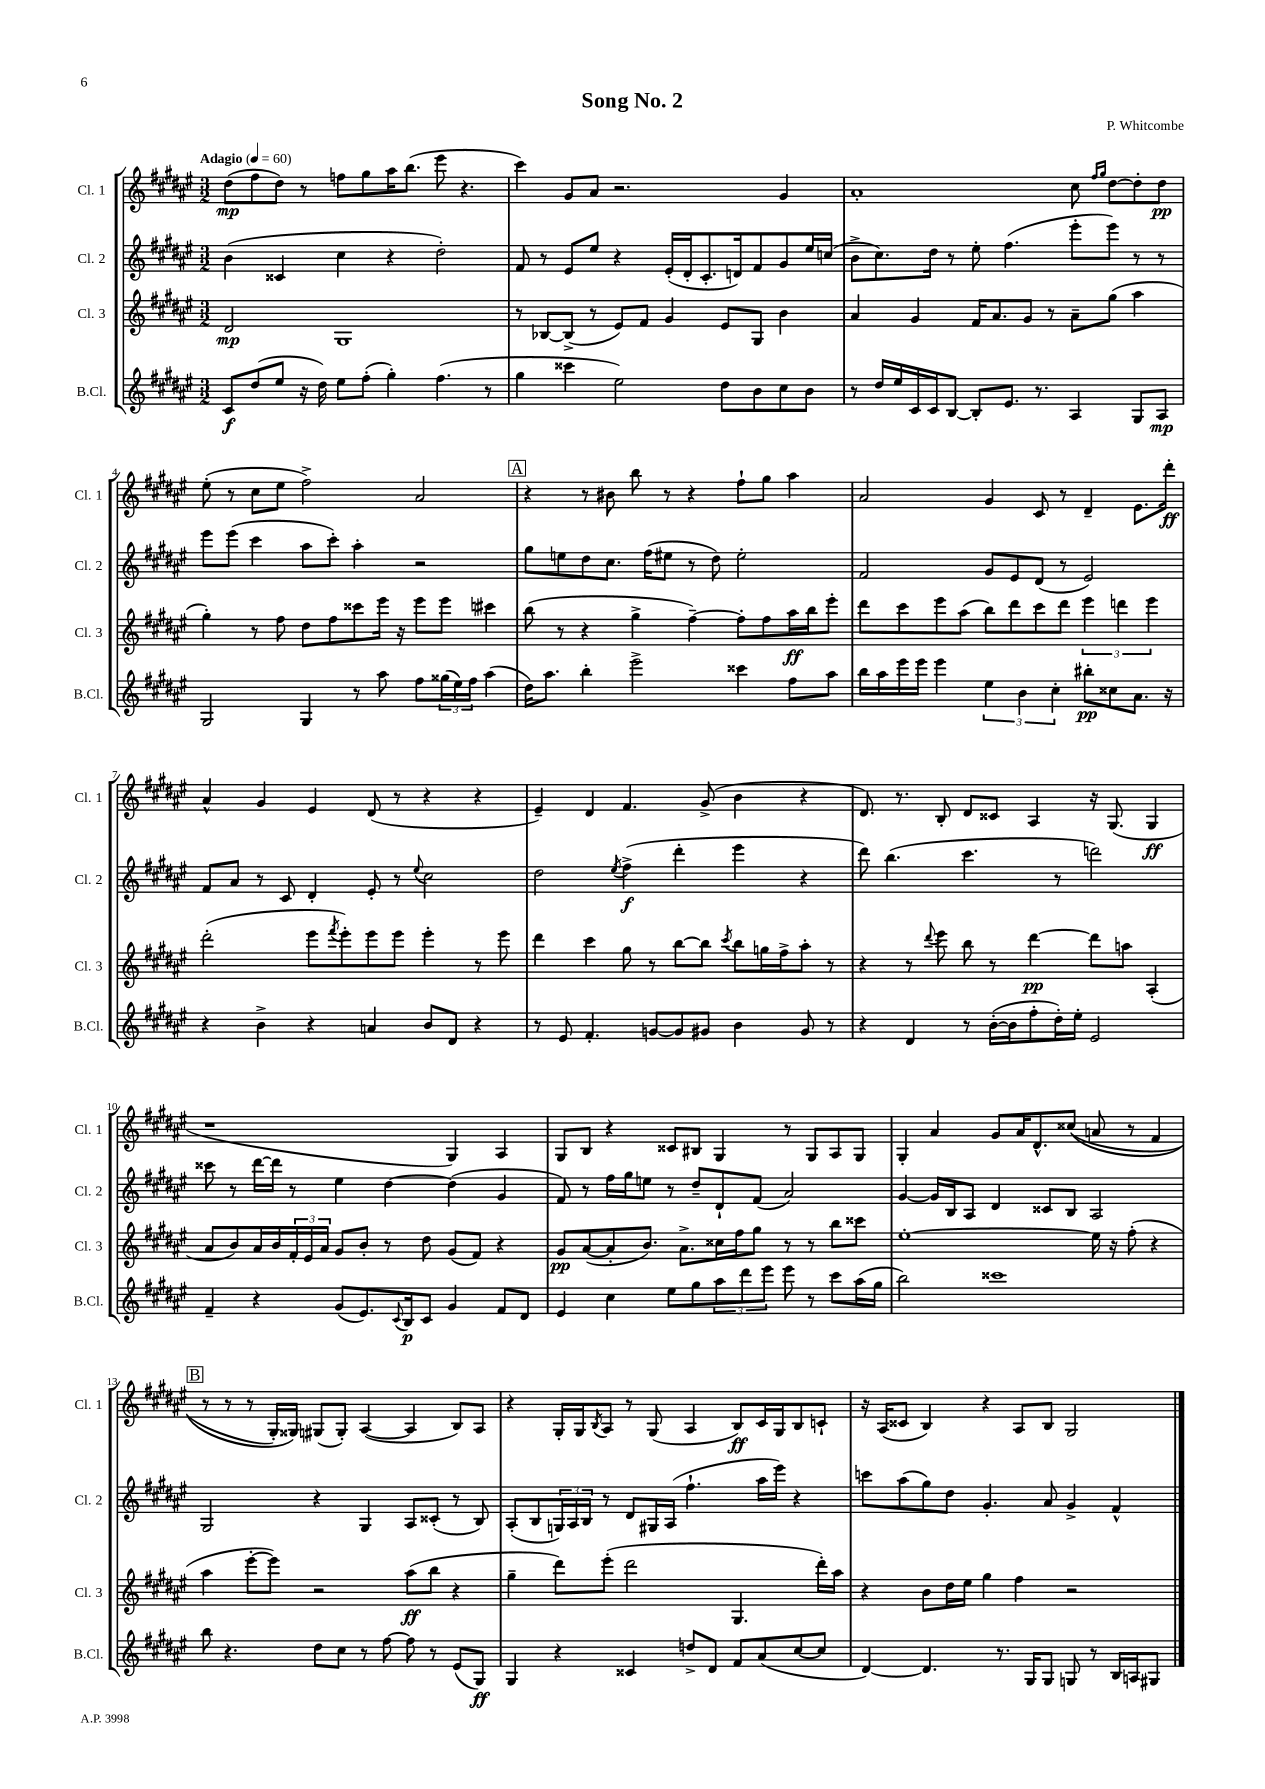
\header { title = "Song No. 2" composer = "P. Whitcombe" }
<<
\new StaffGroup <<
\new Staff = "s0" \with { instrumentName = "Cl. 1" shortInstrumentName = "Cl. 1" } {
    \clef treble \key fis \major \numericTimeSignature \time 3/2 \tempo "Adagio" 4 = 60
    dis''8\mp( fis''8 dis''8) r8 f''8 gis''8 ais''16 b''8.( eis'''8 r4. |
    cis'''4) gis'8 ais'8 r2. gis'4 |
    ais'1-. cis''8 \grace { fis''16 gis''16 } dis''8~ dis''8-. dis''8\pp |
    eis''8-.( r8 cis''8 eis''8 fis''2->) ais'2 |
    \mark \markup { \box "A" } r4 r8 bis'8 b''8 r8 r4 fis''8-! gis''8 ais''4 |
    ais'2 gis'4 cis'8 r8 dis'4-- eis'8. dis'''16-.\ff |
    ais'4-^ gis'4 eis'4 dis'8( r8 r4 r4 |
    eis'4--) dis'4 fis'4. gis'8->( b'4 r4 |
    dis'8.) r8. b8-. dis'8 cisis'8 ais4 r16 gis8.( gis4\ff |
    r1 gis4) ais4 |
    gis8 b8 r4 cisis'8 bis8 gis4 r8 gis8 ais8 gis8 |
    gis4-. ais'4 gis'8 ais'16 dis'8.-^ cisis''8(\( a'8 r8 fis'4 |
    \mark \markup { \box "B" } r8 r8 r8 gis16-.) gisis16\) gis8( gis8-.) ais4~( ais4 b8) ais8 |
    r4 gis16-. gis16 \acciaccatura { b8 } ais8 r8 gis8( ais4 b8\ff) cis'16 gis16 b8 c'8-! |
    r16 ais16( cisis'8 b4) r4 ais8 b8 gis2 \bar "|." |
}
\new Staff = "s1" \with { instrumentName = "Cl. 2" shortInstrumentName = "Cl. 2" } {
    \clef treble \key fis \major \numericTimeSignature \time 3/2
    b'4( cisis'4 cis''4 r4 dis''2-.) |
    fis'8 r8 eis'8 eis''8 r4 eis'16-.( dis'16-. cis'8.-. d'16) fis'8 gis'8 eis''16 c''16( |
    b'8-> cis''8.) dis''16 r8 eis''8-. fis''4.( eis'''8-. eis'''8) r8 r8 |
    eis'''8 eis'''8( cis'''4 ais''8 cis'''8-.) ais''4-. r2 |
    \mark \markup { \box "A" } gis''8 e''8 dis''8 cis''8. fis''16( eis''8 r8 dis''8) eis''2-. |
    fis'2 gis'8 eis'8 dis'8( r8 eis'2) |
    fis'8 ais'8 r8 cis'8 dis'4-. eis'8-. r8 \appoggiatura { eis''8 } cis''2 |
    dis''2 \acciaccatura { eis''8 } fis''4->\f( dis'''4-. eis'''4 r4 |
    dis'''8) b''4.( cis'''4. r8 d'''2) |
    cisis'''8 r8 dis'''16~ dis'''16 r8 eis''4 dis''4~ dis''4( gis'4 |
    fis'8) r8 fis''16 gis''16 e''8 r8 dis''8-- dis'8-! fis'8( ais'2) |
    gis'4~ gis'16 b16 ais8 dis'4 cisis'8 b8 ais2 |
    \mark \markup { \box "B" } gis2 r4 gis4 ais8 cisis'8-.( r8 b8) |
    ais8-.( b8 \tuplet 3/2 { g16) ais16 b16 } r8 dis'8 gis16 ais16( fis''4.-! ais''16 eis'''16) r4 |
    c'''8 ais''8( gis''8) dis''8 gis'4.-. ais'8 gis'4-> fis'4-^ \bar "|." |
}
\new Staff = "s2" \with { instrumentName = "Cl. 3" shortInstrumentName = "Cl. 3" } {
    \clef treble \key fis \major \numericTimeSignature \time 3/2
    dis'2\mp gis1 |
    r8 bes8~ bes8->( r8 eis'8) fis'8 gis'4 eis'8 gis8 b'4 |
    ais'4 gis'4 fis'16 ais'8. gis'8 r8 ais'8-- gis''8( ais''4 |
    gis''4-.) r8 fis''8 dis''8 fis''8 cisis'''8 eis'''16 r16 eis'''8 eis'''8 cis'''4 |
    \mark \markup { \box "A" } b''8( r8 r4 gis''4-> fis''4~--) fis''8-. fis''8 ais''16\ff b''16 eis'''8-. |
    dis'''8 cis'''8 eis'''8 ais''8( b''8) dis'''8 cis'''8 dis'''8 \tuplet 3/2 { eis'''4 d'''4 eis'''4 } |
    dis'''2-.( eis'''8 \acciaccatura { fis'''8 } eis'''8-.) eis'''8 eis'''8 eis'''4-. r8 eis'''8 |
    dis'''4 cis'''4 gis''8 r8 b''8~ b''8 \acciaccatura { cis'''8 } b''8 g''16 fis''16-> ais''8-. r8 |
    r4 r8 \appoggiatura { dis'''8 } eis'''8 b''8 r8 dis'''4~\pp dis'''8 a''8 ais4-.( |
    ais'8 b'8) ais'16 b'16 \tuplet 3/2 { fis'16-. eis'16 ais'16 } gis'8 b'8-. r8 dis''8 gis'8( fis'8) r4 |
    gis'8\pp ais'8~( ais'8-. b'8.) ais'8.-> cisis''16 fis''16 gis''8 r8 r8 b''8 cisis'''8 |
    eis''1~-. eis''16 r16 fis''8-.( r4 |
    \mark \markup { \box "B" } ais''4 eis'''8~-. eis'''8) r2 ais''8\ff( b''8 r4 |
    gis''4-- dis'''8) eis'''8-.( dis'''2 gis4. dis'''16-.) ais''16 |
    r4 b'8 dis''16 eis''16 gis''4 fis''4 r2 \bar "|." |
}
\new Staff = "s3" \with { instrumentName = "B.Cl." shortInstrumentName = "B.Cl." } {
    \clef treble \key fis \major \numericTimeSignature \time 3/2
    cis'8\f dis''8( eis''8 r16 dis''16) eis''8 fis''8-.( gis''4-.) fis''4.( r8 |
    gis''4 cisis'''4 eis''2) dis''8 b'8 cis''8 b'8 |
    r8 dis''16 eis''16 cis'16 cis'16 b8~ b8-. eis'8. r8. ais4 gis8 ais8\mp |
    gis2 gis4 r8 ais''8 fis''8 \tuplet 3/2 { gisis''16( eis''16) fis''16 } ais''4( |
    \mark \markup { \box "A" } dis''16) ais''8. b''4-. eis'''2-> cisis'''4 fis''8 ais''8 |
    b''16 ais''16 eis'''16 eis'''16 eis'''4 \tuplet 3/2 { eis''4 b'4 cis''4-. } bis''8-.\pp cisis''8 ais'8. r16 |
    r4 b'4-> r4 a'4 b'8 dis'8 r4 |
    r8 eis'8 fis'4.-. g'8~ g'8 gis'8 b'4 gis'8 r8 |
    r4 dis'4 r8 b'16~-.( b'16 fis''8-. dis''16-.) eis''16-. eis'2 |
    fis'4-- r4 gis'8( eis'8.) \appoggiatura { cis'8 } b16\p cis'8 gis'4 fis'8 dis'8 |
    eis'4 cis''4 eis''8 gis''8 \tuplet 3/2 { ais''8 dis'''8 eis'''8 } eis'''8 r8 cis'''8 ais''16( gis''16 |
    b''2) cisis'''1 |
    \mark \markup { \box "B" } b''8 r4. dis''8 cis''8 r8 fis''8~ fis''8 r8 eis'8( gis8\ff) |
    gis4 r4 cisis'4 d''8-> dis'8 fis'8 ais'8( cis''8~ cis''8 |
    dis'4~) dis'4. r8. gis16 gis8 g8 r8 b16 a16 gis8 \bar "|." |
}
>>
>>
